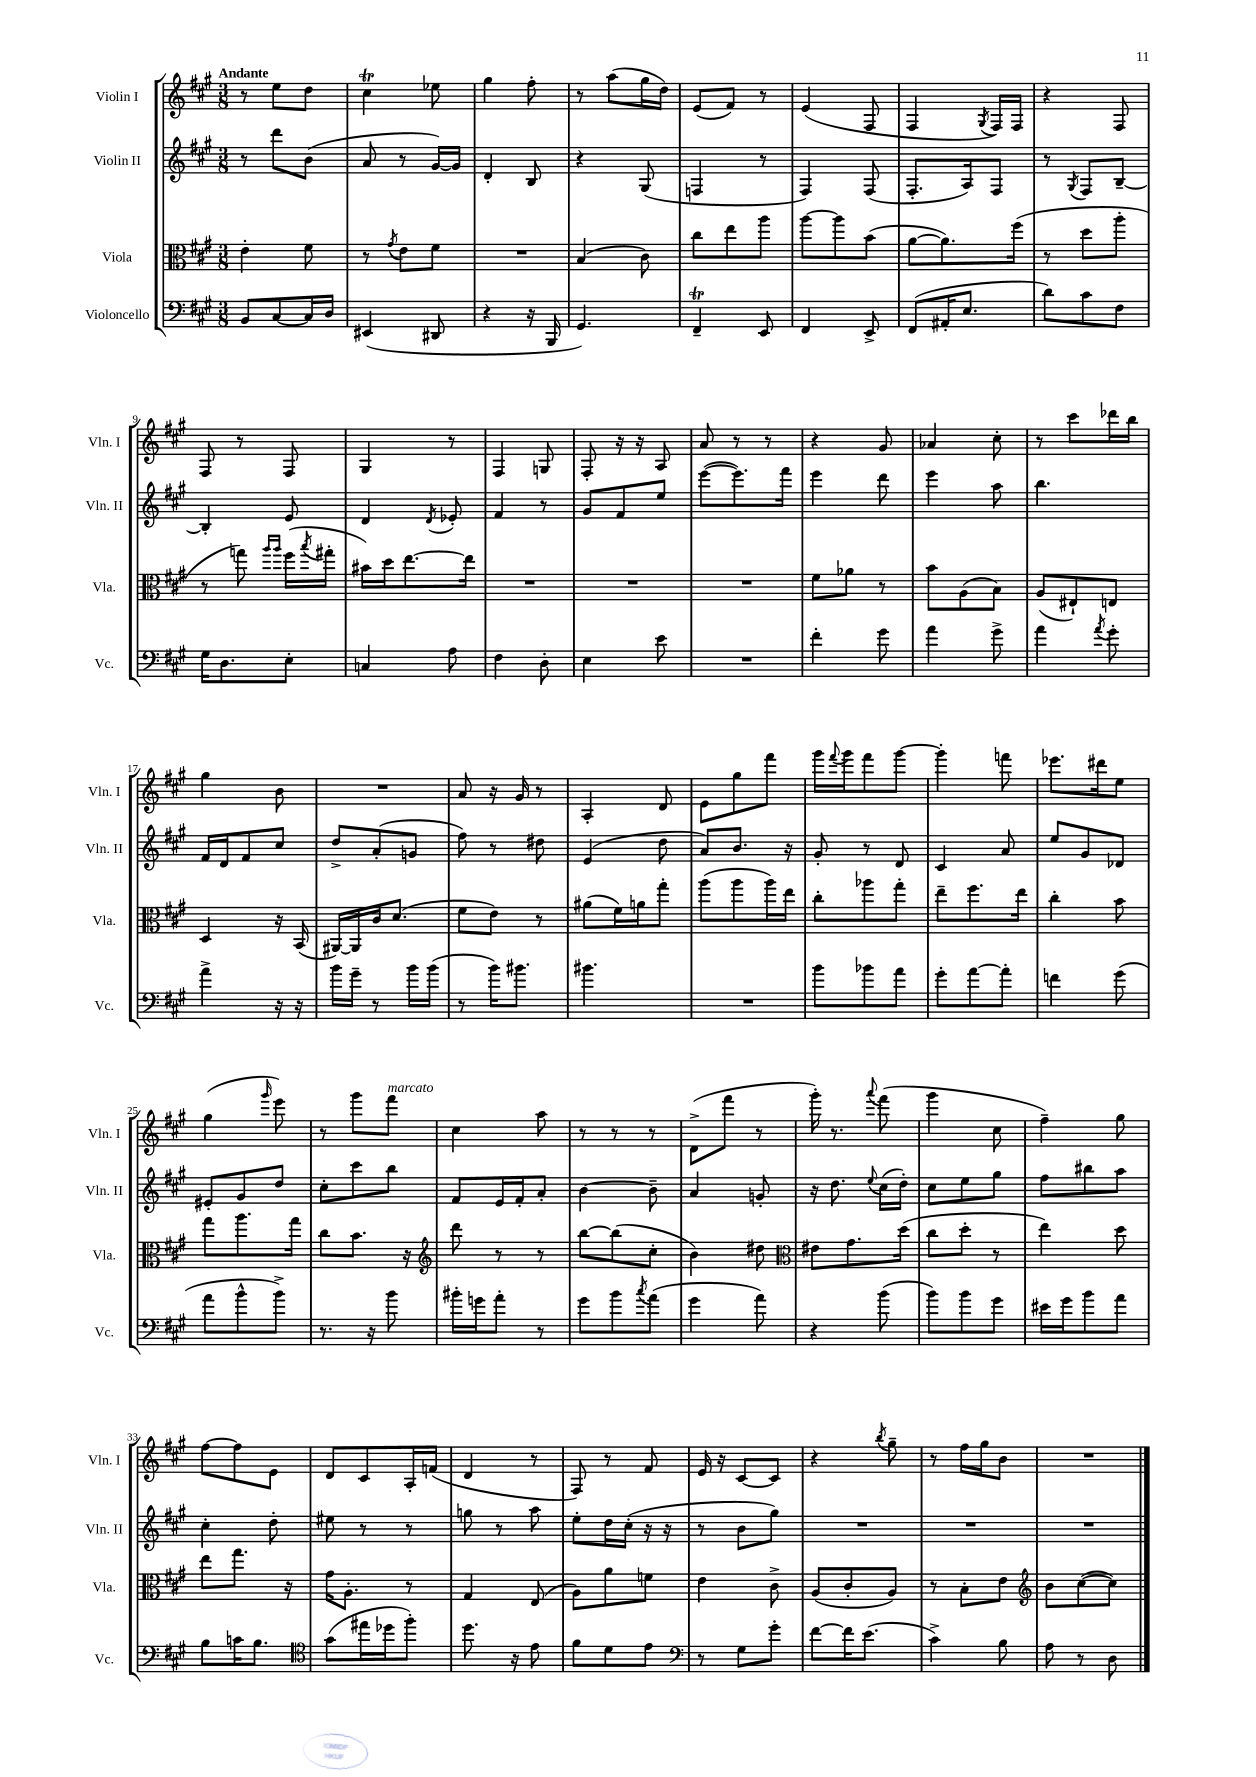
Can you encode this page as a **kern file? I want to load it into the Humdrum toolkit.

**kern	**kern	**kern	**kern
*staff4	*staff3	*staff2	*staff1
*clefF4	*clefC3	*clefG2	*clefG2
*k[f#c#g#]	*k[f#c#g#]	*k[f#c#g#]	*k[f#c#g#]
*M3/8	*M3/8	*M3/8	*M3/8
8BB	4e'	8r	8r
[8C#	.	8ddd	8ee
16C#]	8f#	(8b	8dd
16D	.	.	.
=	=	=	=
(4EE#	8r	8a	4cc#
.	8qg#	.	.
.	8e	8r	.
8DD#	8f#	[16g#)	8ee-
.	.	16g#]	.
=	=	=	=
4r	4.r	4d'	4gg#
16r	.	8B	8ff#'
16BBB	.	.	.
=	=	=	=
4.GG#)	(4B	4r	8r
.	.	.	(8aa
.	8c#)	(8G#	16gg#
.	.	.	16dd)
=	=	=	=
4FF#~	8cc#	4F	(8e
.	8ee	.	8f#)
8EE	8aa	8r	8r
=	=	=	=
4FF#	[8aa	4F#)	(4e
.	8aa]	.	.
8EE^	(8b	(8F#	8F#
=	=	=	=
(8FF#	[8a	8.F#'	4F#
16AA#'	8.a])	.	.
8.E	.	16A)	.
.	.	.	8qG#
.	.	8F#	16F#)
.	(16ff#	.	16F#
=	=	=	=
8d)	8r	8r	4r
.	.	8qG#	.
8c#	8dd	8F#	.
8F#	8aa'	[8B~	8F#
=	=	=	=
16G#	8r	4B']	8F#
8.D	.	.	.
.	8gg)	.	8r
.	16qqaa	.	.
.	16qqaa	.	.
8E'	(16ff#	8e	8F#
.	8qbb	.	.
.	16gg#'	.	.
=	=	=	=
4C	16b#)	4d	4G#
.	16dd	.	.
.	[8.ee	.	.
.	.	8qd	.
8A	.	8e-'	8r
.	16ee]	.	.
=	=	=	=
4F#	4.r	4f#	4F#
8D'	.	8r	8G
=	=	=	=
4E	4.r	8g#	8F#'
.	.	8f#	16r
.	.	.	16r
8e	.	8ee	8A
=	=	=	=
4.r	4.r	([8eee	8a
.	.	8.eee])	8r
.	.	.	8r
.	.	16fff#	.
=	=	=	=
4f#'	8f#	4eee	4r
.	8a-	.	.
8g#	8r	8ddd	8g#
=	=	=	=
4a	8b	4eee	4a-
.	(8A	.	.
8g#^	8B)	8aa	8cc#'
=	=	=	=
4a	(8A	4.bb	8r
.	8E#`)	.	8ccc#
8qa	.	.	.
8g#'	8E	.	16ddd-
.	.	.	16bb
=	=	=	=
4a^	4D	16f#	4gg#
.	.	16d	.
.	.	8f#	.
16r	16r	8cc#	8b
16r	(16BB	.	.
=	=	=	=
16b	[16AA#)	8dd^	4.r
16g#~	16AA#]	.	.
8r	16c#	(8a'	.
.	(8.d	.	.
16b	.	8g	.
(16b	.	.	.
=	=	=	=
8r	8f#	8ff#)	8a
16b)	8e)	8r	16r
8.b#	.	.	16g#
.	8r	8dd#	8r
=	=	=	=
4.b#	(8a#	(4e	4A'
.	16f#)	.	.
.	16a	.	.
.	8gg#'	8dd	8d
=	=	=	=
4.r	(8aa	8a)	8e
.	8aa	8.b	8gg#
.	16aa)	.	8fff#
.	16ee	16r	.
=	=	=	=
8b	8cc#'	8g#'	16ggg#
.	.	.	8qqfff#
.	.	.	16ggg#
8b-	8aa-	8r	8fff#
8a	8gg#'	8d	[8ggg#
=	=	=	=
8g#'	8ee~	4c#	4ggg#']
[8a	8.ff#	.	.
8a']	.	8a	8fff
.	16ee	.	.
=	=	=	=
4f	4cc#'	8ee	8.eee-
.	.	8g#	.
.	.	.	16ddd#
(8g#	8b	8d-	8ee
=	=	=	=
8a	8gg#	8e#'	(4gg#
8b^^	8.aa	8g#	.
.	.	.	16qqggg#
8b^)	.	8dd	8eee)
.	16gg#	.	.
=	=	=	=
8.r	8cc#	8cc#'	8r
.	8.b	8ccc#	8ggg#
16r	.	.	.
8b	.	8bb	8fff#
.	16r	.	.
=	=	=	=
*	*clefG2	*	*
16b#'	8ddd	8f#	4cc#
16g	.	.	.
8a'	8r	16e	.
.	.	16f#'	.
8r	8r	8a'	8aa
=	=	=	=
8g#	[8bb	[4b	8r
8b	(8bb]	.	8r
8qcc#	.	.	.
(8a	8cc#'	8b~]	8r
=	=	=	=
4g#	4b)	4a	(8d^
.	.	.	8fff#
8a)	8dd#	8g'	8r
=	=	=	=
*	*clefC3	*	*
4r	8e#	16r	16ggg#')
.	.	8.dd	8.r
.	8.g#	.	.
.	.	8qqee	8qqaaa
(8b	.	(16cc#	(8fff#
.	(16dd	16dd')	.
=	=	=	=
8b)	8cc#	8cc#	4ggg#
8b	8dd'	8ee	.
8g#	8r	8gg#	8cc#
=	=	=	=
16e#	4ee)	8ff#	4ff#~)
16g#	.	.	.
8b	.	8bb#	.
8a	8dd	8aa	8gg#
=	=	=	=
8B	8ee	4cc#'	[8ff#
16c	8.gg#	.	8ff#]
8.B	.	.	.
.	.	8dd'	8e
.	16r	.	.
=	=	=	=
*clefC4	*	*	*
(8g#	16g#	8ee#	8d
.	8.A'	.	.
16ee#	.	8r	8c#
16dd-	.	.	.
8ff#')	8r	8r	16A'
.	.	.	(16f
=	=	=	=
8.dd	4G#	8gg	4d
.	.	8r	.
16r	.	.	.
8e	(8E	8aa	8r
=	=	=	=
8f#	8A)	8ee'	8F#)
8d	8a	16dd	8r
.	.	(16cc#'	.
8e	8f	16r	8f#
.	.	16r	.
=	=	=	=
*clefF4	*	*	*
8r	4e	8r	16e
.	.	.	16r
8G#	.	8b	[8c#
8g#'	8c#^	8gg#)	8c#]
=	=	=	=
[8f#	(8A	4.r	4r
16f#]	8c#'	.	.
(8.e	.	.	.
.	.	.	8qbb
.	8A)	.	8gg#~
=	=	=	=
4c#^)	8r	4.r	8r
.	8B'	.	16ff#
.	.	.	16gg#
8B	8e	.	8b
=	=	=	=
*	*clefG2	*	*
8A	8b	4.r	4.r
8r	([8cc#	.	.
8D	8cc#])	.	.
==	==	==	==
*-	*-	*-	*-
